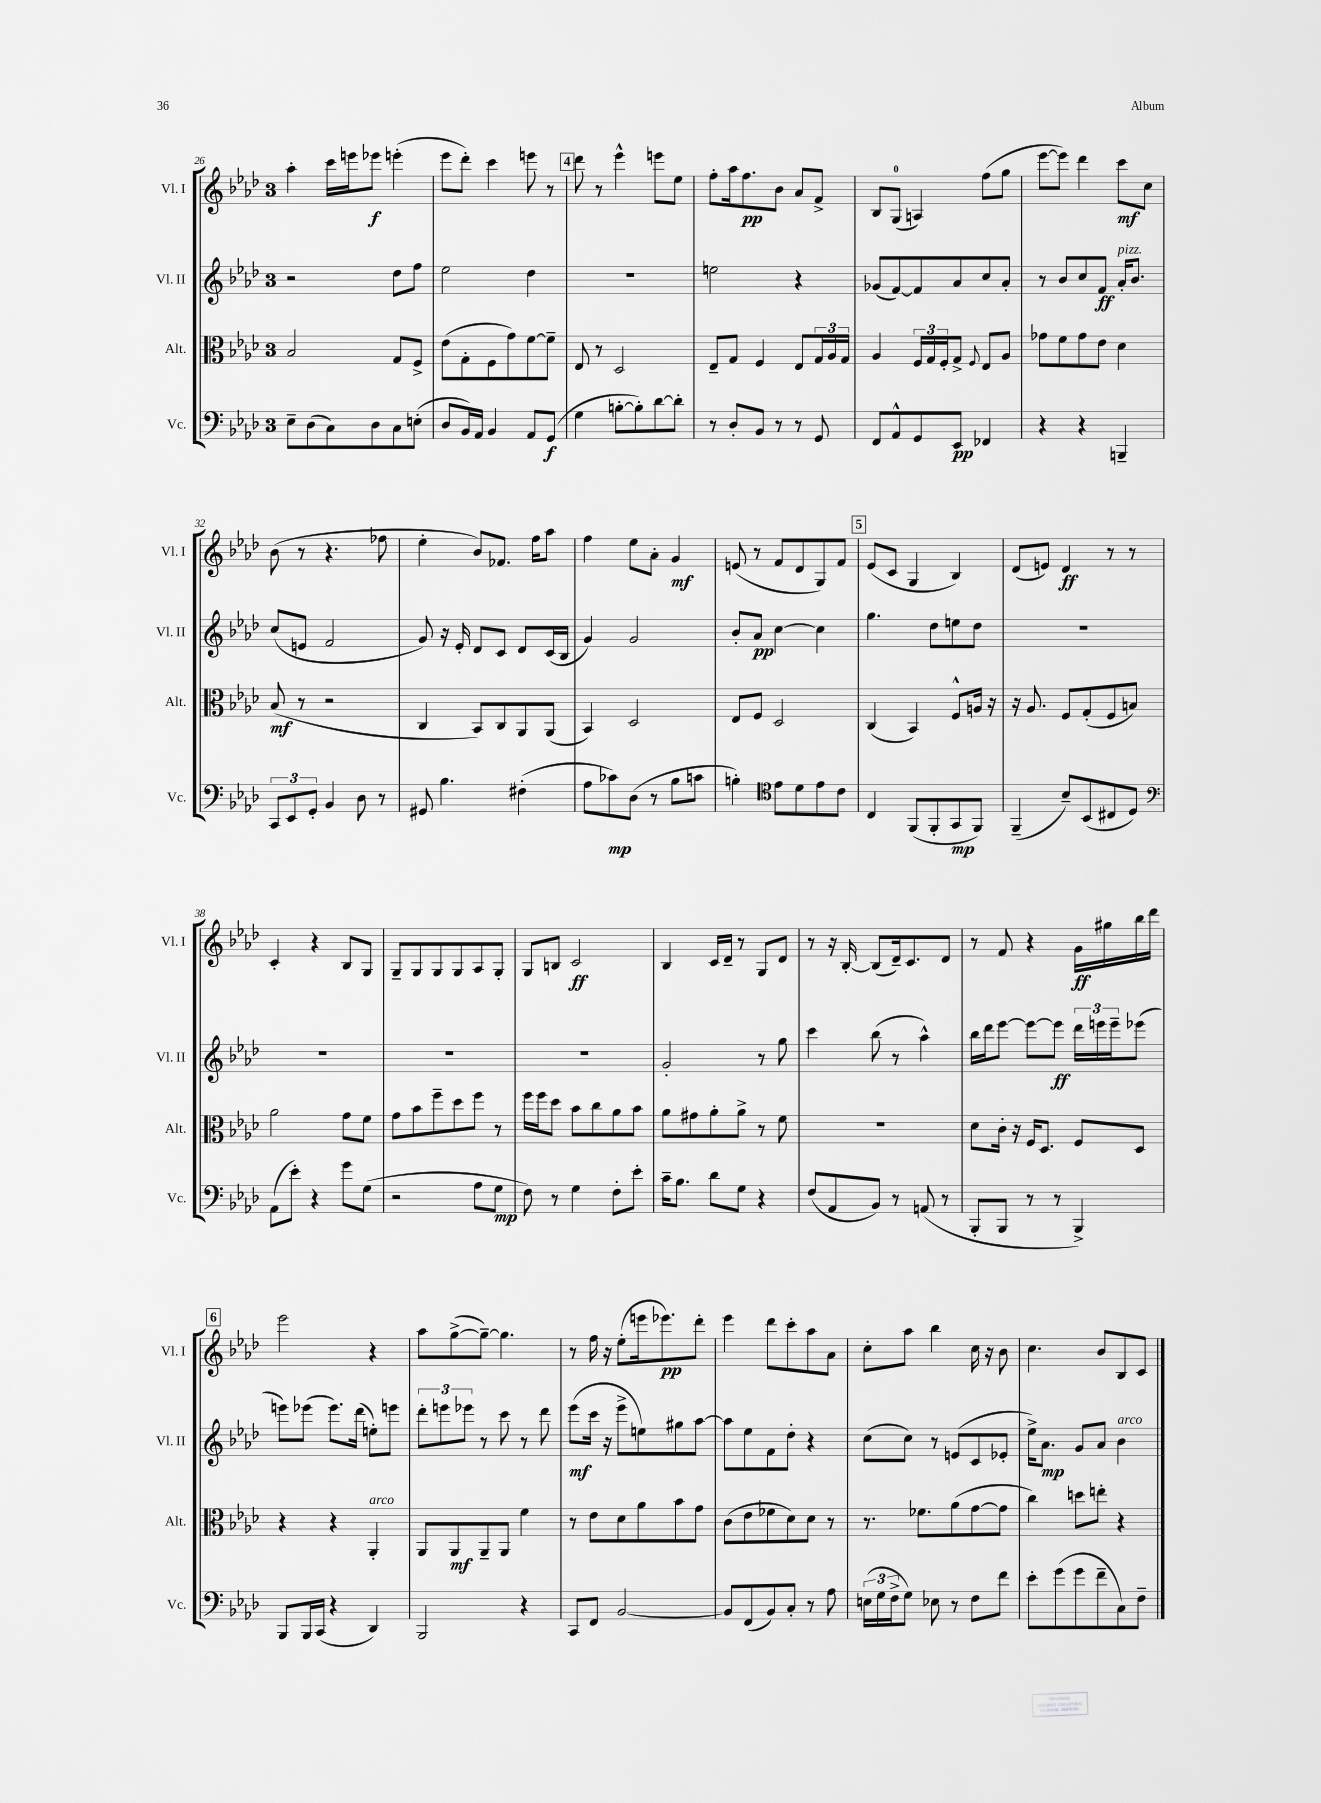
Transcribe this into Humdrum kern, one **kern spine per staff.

**kern	**dynam	**kern	**dynam	**kern	**dynam	**kern	**dynam
*part4	*part4	*part3	*part3	*part2	*part2	*part1	*part1
*staff4	*staff4	*staff3	*staff3	*staff2	*staff2	*staff1	*staff1
*I"Vc.	*	*I"Alt.	*	*I"Vl. II	*	*I"Vl. I	*
*I'Vc.	*	*I'Alt.	*	*I'Vl. II	*	*I'Vl. I	*
*clefF4	*	*clefC3	*	*clefG2	*	*clefG2	*
*k[b-e-a-d-]	*	*k[b-e-a-d-]	*	*k[b-e-a-d-]	*	*k[b-e-a-d-]	*
*M3/4	*	*M3/4	*	*M3/4	*	*M3/4	*
=26	=26	=26	=26	=26	=26	=26	=26
8E-~\L	.	2B-/	.	2r	.	4aa-'\	.
(8D-\	.	.	.	.	.	.	.
8C\)	.	.	.	.	.	16ccc\LL	.
.	.	.	.	.	.	16eeen\J	.
8D-\	.	.	.	.	.	8eee-X\J	f
8C\	.	8G/L	.	8dd-\L	.	(4eeen'\	.
(8En'\J	.	8F^/J	.	8ff\J	.	.	.
=27	=27	=27	=27	=27	=27	=27	=27
8D-/L	.	(8e-\L	.	2ee-\	.	8eee-\L	.
16BB-/L)	.	8G'\	.	.	.	8ddd-'\J)	.
16AA-/JJ	.	.	.	.	.	.	.
4BB-/	.	8F\	.	.	.	4ccc\	.
.	.	8g\)	.	.	.	.	.
8AA-/L	.	[8f\	.	4dd-\	.	8eeen\	.
(8GG/J	f	8f~\J]	.	.	.	8r	.
!!LO:REH:place=s1:t=4
=28	=28	=28	=28	=28	=28	=28	=28
4G\	.	8E-/	.	2.r	.	8ddd-\	.
.	.	8r	.	.	.	8r	.
[8Bn'\L	.	2D-/	.	.	.	4eee-^^\	.
8B'\])	.	.	.	.	.	.	.
[8d-\	.	.	.	.	.	8eeen\L	.
8d-'\J]	.	.	.	.	.	8ee-\J	.
=29	=29	=29	=29	=29	=29	=29	=29
8r	.	8E-~/L	.	2een\	.	8ff'\L	.
8D-'/L	.	8G/J	.	.	.	16aa-\k	.
.	.	.	.	.	.	8.ff\	pp
8BB-/J	.	4F/	.	.	.	.	.
8r	.	.	.	.	.	8b-\J	.
8r	.	8E-/L	.	4r	.	8a-/L	.
8GG/	.	24G/L	.	.	.	8f^/J	.
.	.	24A-/	.	.	.	.	.
.	.	24G/JJ	.	.	.	.	.
=30	=30	=30	=30	=30	=30	=30	=30
8FF/L	.	4A-/	.	(8g-X/L	.	8B-/L	.
8AA-^^/	.	.	.	[8f/)	.	(8G/J	.
8GG/	.	24F/LL	.	8f/]	.	4An/)	.
.	.	24G/	.	.	.	.	.
.	.	24F'/J	.	.	.	.	.
8EE-/J	pp	8G^/J	.	8a-/	.	.	.
.	.	8qqF/	.	.	.	.	.
4FF-X/	.	8E-/L	.	8cc/	.	(8ff\L	.
.	.	8A-/J	.	8a-'/J	.	8gg\J	.
=31	=31	=31	=31	=31	=31	=31	=31
4r	.	8g-X\L	.	8r	.	[8eee-\L	.
.	.	8f\	.	8b-/L	.	8eee-\J])	.
4r	.	8g-\	.	8cc/	.	4ddd-\	.
.	.	8e-\J	.	8f/J	ff	.	.
!	!	!	!	!LO:TX:a:i:t=pizz.	!	!	!
4BBBn~/	.	4d-\	.	16a-'/KL	.	8ccc\L	mf
.	.	.	.	8.b-/J	.	.	.
.	.	.	.	.	.	8cc\J	.
!!LO:LB:g=z
=32	=32	=32	=32	=32	=32	=32	=32
12CC/L	.	(8B-/	mf	(8cc/L	.	(8b-\	.
12EE-/	.	.	.	.	.	.	.
.	.	8r	.	8en/J	.	8r	.
12GG'/J	.	.	.	.	.	.	.
4BB-/	.	2r	.	2f/	.	4.r	.
8D-\	.	.	.	.	.	.	.
8r	.	.	.	.	.	8ff-X\	.
=33	=33	=33	=33	=33	=33	=33	=33
8GG#X/	.	4C/	.	8g/)	.	4ee-'\	.
4.B-\	.	.	.	16r	.	.	.
.	.	.	.	16e-'/	.	.	.
.	.	8BB-/L)	.	8d-/L	.	8b-/L)	.
.	.	8C/	.	8c/J	.	8.f-X/J	.
(4F#X'\	.	8AA-/	.	8d-/L	.	.	.
.	.	.	.	.	.	16ff\KL	.
.	.	(8AA-/J	.	(16c/L	.	8aa-\J	.
.	.	.	.	16B-/JJ	.	.	.
=34	=34	=34	=34	=34	=34	=34	=34
8A-\L	.	4BB-/)	.	4g/)	.	4ff\	.
8c-X\)	mp	.	.	.	.	.	.
(8D-\J	.	2D-/	.	2g/	.	8ee-\L	.
8r	.	.	.	.	.	8a-'\J	.
8B-\L	.	.	.	.	.	4g/	mf
8cn\J	.	.	.	.	.	.	.
=35	=35	=35	=35	=35	=35	=35	=35
4Bn'\)	.	8E-/L	.	8b-'/L	.	(8en/	.
.	.	8F/J	.	8a-/J	pp	8r	.
*clefC4	*	*	*	*	*	*	*
8e-\L	.	2D-/	.	[4cc\	.	8f/L	.
8d-\	.	.	.	.	.	8d-/	.
8e-\	.	.	.	4cc\]	.	8G/)	.
8c\J	.	.	.	.	.	8f/J	.
!!LO:REH:place=s1:t=5
=36	=36	=36	=36	=36	=36	=36	=36
4C/	.	(4C/	.	4.gg\	.	(8e-/L	.
.	.	.	.	.	.	8c/J	.
(8FF/L	.	4BB-/)	.	.	.	4G/	.
8FF'/	.	.	.	8dd-\L	.	.	.
8GG/	mp	8F^^/L	.	8een\	.	4B-/)	.
8FF/J)	.	16An/Jk	.	8dd-\J	.	.	.
.	.	16r	.	.	.	.	.
=37	=37	=37	=37	=37	=37	=37	=37
(4FF~/	.	16r	.	2.r	.	(8d-/L	.
.	.	8.A-/	.	.	.	.	.
.	.	.	.	.	.	8en/J)	.
8B-~/L)	.	8F/L	.	.	.	4d-/	ff
(8BB-/	.	(8G'/	.	.	.	.	.
8C#X/	.	8F/	.	.	.	8r	.
8D-/J)	.	8Bn/J)	.	.	.	8r	.
!!LO:LB:g=z
=38	=38	=38	=38	=38	=38	=38	=38
*clefF4	*	*	*	*	*	*	*
(8AA-\L	.	2a-\	.	2.r	.	4c'/	.
8e-'\J)	.	.	.	.	.	.	.
4r	.	.	.	.	.	4r	.
8g\L	.	8g\L	.	.	.	8B-/L	.
(8G\J	.	8f\J	.	.	.	8G/J	.
=39	=39	=39	=39	=39	=39	=39	=39
2r	.	8g\L	.	2.r	.	8G~/L	.
.	.	8b-\	.	.	.	8G/	.
.	.	8ff~\	.	.	.	8G/	.
.	.	8dd-\	.	.	.	8G/	.
8A-\L	.	8ff\J	.	.	.	8A-/	.
8G\J	mp	8r	.	.	.	8G'/J	.
=40	=40	=40	=40	=40	=40	=40	=40
8F\)	.	16ff\LL	.	2.r	.	8G/L	.
.	.	16ff\J	.	.	.	.	.
8r	.	8dd-\J	.	.	.	8Bn/J	.
4G\	.	8b-\L	.	.	.	2c/	ff
.	.	8cc\	.	.	.	.	.
8F'\L	.	8a-\	.	.	.	.	.
8e-'\J	.	8b-\J	.	.	.	.	.
=41	=41	=41	=41	=41	=41	=41	=41
16c~\KL	.	8a-\L	.	2g'/	.	4B-/	.
8.B-\J	.	.	.	.	.	.	.
.	.	8g#X\	.	.	.	.	.
8d-\L	.	8a-'\	.	.	.	16c/LL	.
.	.	.	.	.	.	16d-~/JJ	.
8G\J	.	8a-^\J	.	.	.	8r	.
4r	.	8r	.	8r	.	8G/L	.
.	.	8f\	.	8gg\	.	8d-/J	.
=42	=42	=42	=42	=42	=42	=42	=42
(8F/L	.	2.r	.	4ccc\	.	8r	.
8AA-/	.	.	.	.	.	16r	.
.	.	.	.	.	.	[16B-'/	.
8BB-/J)	.	.	.	(8bb-\	.	(8B-/L]	.
8r	.	.	.	8r	.	16d-~/k)	.
.	.	.	.	.	.	8.c/	.
(8AAn/	.	.	.	4aa-^^\)	.	.	.
8r	.	.	.	.	.	8d-/J	.
=43	=43	=43	=43	=43	=43	=43	=43
8BBB-'/L	.	8d-\L	.	16bb-\LL	.	8r	.
.	.	.	.	16ddd-\J	.	.	.
8BBB-/J	.	16c'\Jk	.	[8eee-\J	.	8f/	.
.	.	16r	.	.	.	.	.
8r	.	16F/KL	.	8eee-\L_	.	4r	.
.	.	8.D-/J	.	.	.	.	.
8r	.	.	.	8eee-\J]	ff	.	.
4BBB-^/)	.	8F/L	.	24ddd-\LL	.	16g\LL	ff
.	.	.	.	24eeen\	.	.	.
.	.	.	.	.	.	16gg#X\	.
.	.	.	.	24eee~\J	.	.	.
.	.	8D-/J	.	(8eee-X\J	.	16bb-\	.
.	.	.	.	.	.	16ddd-\JJ	.
!!LO:LB:g=z
!!LO:REH:place=s1:t=6
=44	=44	=44	=44	=44	=44	=44	=44
8BBB-/L	.	4r	.	8eeen\L)	.	2eee-\	.
16BBB-/L	.	.	.	(8eee-X\J	.	.	.
(16CC/JJ	.	.	.	.	.	.	.
4r	.	4r	.	8.eee-\L)	.	.	.
.	.	.	.	(16ddd-\Jk	.	.	.
!	!	!LO:TX:a:i:t=arco	!	!	!	!	!
4DD-/)	.	4AA-'/	.	8een'\L)	.	4r	.
.	.	.	.	8eeen\J	.	.	.
=45	=45	=45	=45	=45	=45	=45	=45
2BBB-/	.	8AA-/L	.	12ddd-'\L	.	8aa-\L	.
.	.	.	.	12eeen\	.	.	.
.	.	8AA-/	mf	.	.	([8gg^\	.
.	.	.	.	12eee-X\J	.	.	.
.	.	8AA-~/	.	8r	.	8gg~\J_)	.
.	.	8AA-/J	.	8ccc\	.	4.gg\]	.
4r	.	4f\	.	8r	.	.	.
.	.	.	.	8ddd-\	.	.	.
=46	=46	=46	=46	=46	=46	=46	=46
8CC/L	.	8r	.	(8eee-\L	mf	8r	.
8FF/J	.	8e-\L	.	16ccc\Jk	.	16ff\	.
.	.	.	.	16r	.	16r	.
[2BB-/	.	8d-\	.	8eee-^\L	.	(8ee-'\L	.
.	.	8a-\	.	8een\)	.	16eeen\k	.
.	.	.	.	.	.	8.eee-X\)	pp
.	.	8b-\	.	8gg#X\	.	.	.
.	.	8g\J	.	[8aa-\J	.	8ddd-'\J	.
=47	=47	=47	=47	=47	=47	=47	=47
8BB-/L]	.	(8c\L	.	8aa-\L]	.	4eee-\	.
(8FF/	.	8e-\	.	8ee-\	.	.	.
8BB-/)	.	8f-X\	.	8f\	.	8ddd-\L	.
8C'/J	.	8d-\)	.	8dd-'\J	.	8ccc'\	.
8r	.	8d-\J	.	4r	.	8aa-\	.
8A-\	.	8r	.	.	.	8a-\J	.
=48	=48	=48	=48	=48	=48	=48	=48
(24En\LL	.	8.r	.	(8cc\L	.	8cc'\L	.
24G\	.	.	.	.	.	.	.
24F^\J	.	.	.	.	.	.	.
8G\J)	.	.	.	8cc\J)	.	8aa-\J	.
.	.	8.f-X\L	.	.	.	.	.
8E-X\	.	.	.	8r	.	4bb-\	.
8r	.	(8a-\	.	(8en/L	.	.	.
8F\L	.	[8g\	.	8c/	.	16cc\	.
.	.	.	.	.	.	16r	.
8f\J	.	8g\J]	.	8e-X'/J	.	8b-\	.
=49	=49	=49	=49	=49	=49	=49	=49
8e-'\L	.	4cc\)	.	16ee-^\KL)	.	4.cc\	.
.	.	.	.	8.a-\J	mp	.	.
(8g\	.	.	.	.	.	.	.
8g\	.	8ddn\L	.	8g/L	.	.	.
8f~\	.	8een'\J	.	8a-/J	.	8b-/L	.
!	!	!	!	!LO:TX:a:i:t=arco	!	!	!
8C\)	.	4r	.	4b-\	.	8B-/	.
8F~\J	.	.	.	.	.	8c/J	.
==	==	==	==	==	==	==	==
*-	*-	*-	*-	*-	*-	*-	*-
